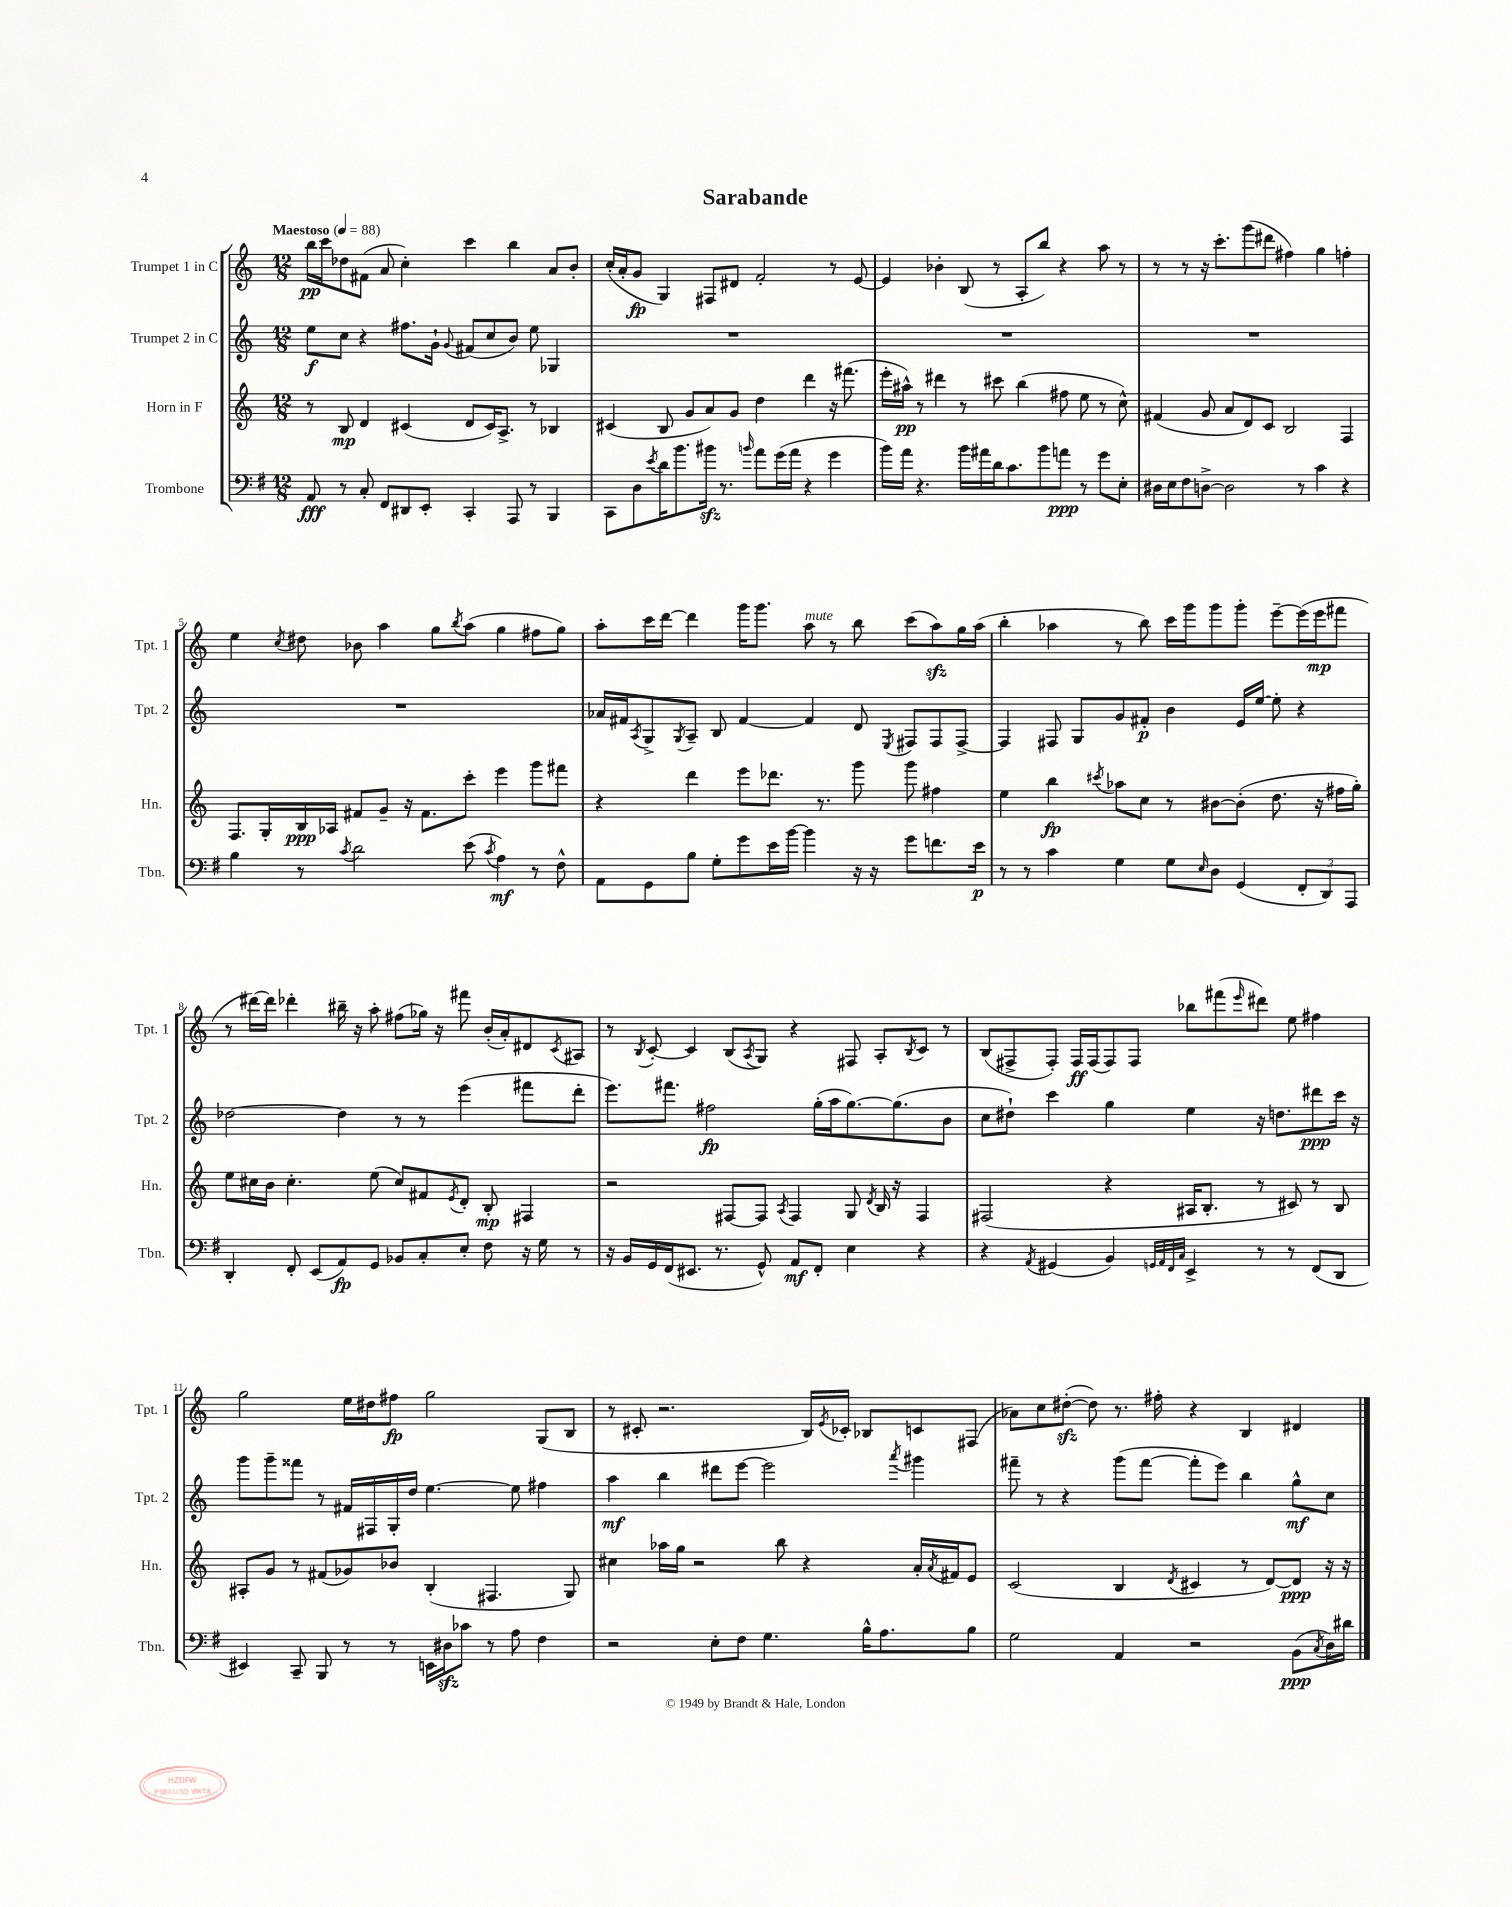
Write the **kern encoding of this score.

**kern	**dynam	**kern	**dynam	**kern	**dynam	**kern	**dynam
*part4	*part4	*part3	*part3	*part2	*part2	*part1	*part1
*staff4	*staff4	*staff3	*staff3	*staff2	*staff2	*staff1	*staff1
*I"Trombone	*	*I"Horn in F	*	*I"Trumpet 2 in C	*	*I"Trumpet 1 in C	*
*I'Tbn.	*	*I'Hn.	*	*I'Tpt. 2	*	*I'Tpt. 1	*
*clefF4	*	*clefG2	*	*clefG2	*	*clefG2	*
*k[f#]	*	*k[]	*	*k[]	*	*k[]	*
*M12/8	*	*M12/8	*	*M12/8	*	*M12/8	*
*MM88	*	*MM88	*	*MM88	*	*MM88	*
=1	=1	=1	=1	=1	=1	=1	=1
!	!	!	!	!	!	!LO:TX:a:B:t=Maestoso	!
8AA/	fff	8r	.	8ee\L	f	16bb\LL	pp
.	.	.	.	.	.	16ccc\J	.
8r	.	8B/	mp	8cc\J	.	8dd-X\	.
8C'/	.	4d/	.	4r	.	(8f#X\J	.
8FF#/L	.	.	.	.	.	8a/	.
8DD#X/	.	(4c#X/	.	8.ff#X\L	.	4cc'\)	.
8EE'/J	.	.	.	.	.	.	.
.	.	.	.	16g`\Jk	.	.	.
.	.	.	.	8qqg/	.	.	.
4CC'/	.	8d/L	.	(8f#X/L	.	4ccc\	.
.	.	16c#/K)	.	8cc/	.	.	.
.	.	8.A^/J	.	.	.	.	.
8AAA/	.	.	.	8b/J)	.	4bb\	.
8r	.	8r	.	8ee\	.	.	.
4BBB/	.	4B-X/	.	4G-X/	.	8a/L	.
.	.	.	.	.	.	8b'/J	.
=2	=2	=2	=2	=2	=2	=2	=2
8CC\L	.	(4c#X/	.	1.r	.	(16cc'/LL	.
.	.	.	.	.	.	16a'/J	.
8D\	.	.	.	.	.	8g/J	fp
8qe/	.	.	.	.	.	.	.
16d\K	.	8B/	.	.	.	4G/)	.
8.b\	.	.	.	.	.	.	.
.	.	8g/L	.	.	.	.	.
16b#Xzz\Jk	.	8a/)	.	.	.	8F#X/L	.
8.r	.	.	.	.	.	.	.
.	.	8g/J	.	.	.	8d#X/J	.
16qqbn/	.	.	.	.	.	.	.
8a\L	.	4dd\	.	.	.	2f'/	.
(16g\L	.	.	.	.	.	.	.
16a\JJ	.	.	.	.	.	.	.
4r	.	4ddd\	.	.	.	.	.
4g\	.	16r	.	.	.	8r	.
.	.	(8.fff#X\	.	.	.	.	.
.	.	.	.	.	.	[8e/	.
=3	=3	=3	=3	=3	=3	=3	=3
16b\LL)	.	16eee'\LL	.	1.r	.	4e/]	.
16a\JJ	.	16aa#X^^\JJ)	pp	.	.	.	.
4.r	.	8r	.	.	.	.	.
.	.	4ddd#X\	.	.	.	4b-X'\	.
16b\LL	.	8r	.	.	.	(8B/	.
16a#X\	.	.	.	.	.	.	.
16d\J	.	8ccc#X\	.	.	.	8r	.
8.c\	.	.	.	.	.	.	.
.	.	(4bb\	.	.	.	8A'/L	.
8b\	.	.	.	.	.	8bb/J)	.
8an\J	ppp	8ff#X\	.	.	.	4r	.
8r	.	8ee\	.	.	.	.	.
8g\L	.	8r	.	.	.	8aa\	.
8E'\J	.	8cc^^\)	.	.	.	8r	.
=4	=4	=4	=4	=4	=4	=4	=4
16D#X\LL	.	(4f#X/	.	1.r	.	8r	.
16E\J	.	.	.	.	.	.	.
8F#\	.	.	.	.	.	8r	.
[8Dn^\J	.	8g/	.	.	.	16r	.
.	.	.	.	.	.	8.ccc'\L	.
2D\]	.	8a/L	.	.	.	.	.
.	.	8d/)	.	.	.	(8ggg\	.
.	.	8c/J	.	.	.	8ddd#X\J	.
.	.	2B/	.	.	.	4ff#X\)	.
8r	.	.	.	.	.	.	.
4c\	.	.	.	.	.	4gg\	.
4r	.	4F/	.	.	.	4ffn'\	.
!!LO:LB:g=z
=5	=5	=5	=5	=5	=5	=5	=5
4B\	.	8.F/L	.	1.r	.	4ee\	.
.	.	16G'/L	.	.	.	.	.
.	.	.	.	.	.	8qcc/	.
8r	.	16B/	ppp	.	.	8dd#X\	.
.	.	16A-X/JJ	.	.	.	.	.
8qc/	.	.	.	.	.	.	.
2d\	.	8f#X/L	.	.	.	8b-X\	.
.	.	8g~/J	.	.	.	4aa\	.
.	.	16r	.	.	.	.	.
.	.	8.f#\L	.	.	.	.	.
.	.	.	.	.	.	8gg\L	.
.	.	.	.	.	.	8qbb/	.
(8e\	.	8ccc'\J	.	.	.	(8aa\J	.
8qc/	.	.	.	.	.	.	.
4A\)	mf	4eee\	.	.	.	4gg\	.
8r	.	8ggg\L	.	.	.	8ff#X\L	.
8F#^^\	.	8fff#X\J	.	.	.	8gg\J)	.
=6	=6	=6	=6	=6	=6	=6	=6
8AA\L	.	4r	.	16a-X/LL	.	8aa'\L	.
.	.	.	.	16f#X/J	.	.	.
.	.	.	.	8qA/	.	.	.
8GG\	.	.	.	8G^/	.	16ccc\L	.
.	.	.	.	.	.	[16ddd\JJ	.
.	.	.	.	8qG/	.	.	.
8B\J	.	4ddd\	.	8A~/J	.	4ddd\]	.
8G'\L	.	.	.	8B/	.	.	.
8g\	.	8eee\L	.	[4f#/	.	16ggg\KL	.
.	.	.	.	.	.	8.ggg\J	.
16e\L	.	8.ddd-X\J	.	.	.	.	.
[16b\JJ	.	.	.	.	.	.	.
!	!	!	!	!	!	!LO:TX:a:i:t=mute	!
4b\]	.	.	.	4f#/]	.	8aa\	.
.	.	8.r	.	.	.	.	.
.	.	.	.	.	.	8r	.
16r	.	8ggg\	.	8d/	.	8bb\	.
16r	.	.	.	.	.	.	.
.	.	.	.	8qE/	.	.	.
8g\L	.	8ggg\	.	8F#X/L	.	(8ccc\L	.
8.fn\	.	4ff#X\	.	8F#/	.	8aazz\)	.
.	.	.	.	[8F#^/J	.	16gg\L	.
16e\Jk	p	.	.	.	.	(16aa\JJ	.
=7	=7	=7	=7	=7	=7	=7	=7
8r	.	4ee\	.	4F#/]	.	4bb'\	.
8r	.	.	.	.	.	.	.
4c\	.	4bb\	fp	8F#X/	.	4aa-X\	.
.	.	.	.	8G/L	.	.	.
.	.	8qccc#X/	.	.	.	.	.
4G\	.	8aa-X\L	.	8g/	.	8r	.
.	.	8cc\J	.	8f#X'/J	p	8bb\)	.
8G\L	.	8r	.	4b\	.	16ccc\LL	.
.	.	.	.	.	.	16ggg\J	.
16qqE/	.	.	.	.	.	.	.
8D\J	.	[8b#X\L	.	.	.	8ggg\	.
(4GG/	.	(8b#'\J]	.	16e/LL	.	8ggg'\J	.
.	.	.	.	[16ee/JJ	.	.	.
.	.	8.dd\	.	8ee'\]	.	[8eee~\L	.
12FF#'/L	.	.	.	4r	.	(16eee\L]	.
.	.	16r	.	.	.	16eee\J	mp
12DD/)	.	.	.	.	.	.	.
.	.	16ff#X\LL	.	.	.	8fff#X\J	.
12AAA/J	.	.	.	.	.	.	.
.	.	16gg'\JJ)	.	.	.	.	.
!!LO:LB:g=z
=8	=8	=8	=8	=8	=8	=8	=8
4DD'/	.	8ee\L	.	[2dd-X\	.	8r	.
.	.	16cc#X\L	.	.	.	[16ddd#X\LL)	.
.	.	16b\JJ	.	.	.	16ddd#\JJ]	.
8FF#'/	.	4.cc#'\	.	.	.	4ddd-X'\	.
(8EE/L	.	.	.	.	.	.	.
8AA/)	fp	.	.	4dd-\]	.	16bb#X~\	.
.	.	.	.	.	.	16r	.
8GG/J	.	(8ee\	.	.	.	8aa'\	.
8BB-X/L	.	8cc#/L)	.	8r	.	(8ff#X\L	.
8C'/	.	8f#X/	.	8r	.	16gg-X\Jk)	.
.	.	.	.	.	.	16r	.
.	.	8qe/	.	.	.	.	.
8E'/J	.	8d'/J	.	(4eee\	.	8fff#X\	.
8F#\	.	8B'/	mp	.	.	(16b'/LL	.
.	.	.	.	.	.	16a'/J)	.
16r	.	4F#X/	.	8fff#X\L	.	8d#X/	.
16G\	.	.	.	.	.	.	.
.	.	.	.	.	.	8qc/	.
8r	.	.	.	8ddd'\J	.	8A#X/J	.
=9	=9	=9	=9	=9	=9	=9	=9
16r	.	2r	.	8.eee\L)	.	8r	.
16BB/LL	.	.	.	.	.	.	.
.	.	.	.	.	.	8qB/	.
16GG/	.	.	.	.	.	[8c'/	.
(16FF#/J	.	.	.	8.fff#X\J	.	.	.
8.EE#X/J	.	.	.	.	.	4c/]	.
.	.	.	.	2ff#X\	fp	.	.
8.r	.	.	.	.	.	.	.
.	.	[8F#X/L	.	.	.	(8B/L	.
.	.	.	.	.	.	8qA/	.
8GG^^/)	.	8F#/J]	.	.	.	8G/J)	.
.	.	8qA/	.	.	.	.	.
8AA/L	mf	4F#/	.	.	.	4r	.
8FF#'/J	.	.	.	(16gg'\LL	.	.	.
.	.	.	.	16aa\J	.	.	.
4E\	.	8G/	.	[8.gg\)	.	8F#X/	.
.	.	8qd/	.	.	.	.	.
.	.	16B/	.	.	.	8A'/L	.
.	.	16r	.	(8.gg\]	.	.	.
.	.	.	.	.	.	8qB/	.
4r	.	4F#/	.	.	.	8c/J	.
.	.	.	.	8b\J	.	8r	.
=10	=10	=10	=10	=10	=10	=10	=10
4r	.	(2F#X/	.	8cc\L	.	(8B/L	.
.	.	.	.	8dd#X`\J)	.	8F#X^/	.
8qAA/	.	.	.	.	.	.	.
(4GG#X/	.	.	.	4ccc\	.	8F#'/J)	.
.	.	.	.	.	.	16F#/LL	ff
.	.	.	.	.	.	(16F#/J	.
4BB/)	.	4r	.	4gg\	.	8F#/)	.
.	.	.	.	.	.	8F#/J	.
32qqGGn/LLL	.	.	.	.	.	.	.
32qqAA/	.	.	.	.	.	.	.
32qqFF#/	.	.	.	.	.	.	.
32qqC/JJJ	.	.	.	.	.	.	.
4EE^/	.	16A#X/KL	.	4ee\	.	8bb-X\L	.
.	.	8.B'/J	.	.	.	.	.
.	.	.	.	.	.	(8fff#X\	.
.	.	.	.	.	.	16qqeee/	.
8r	.	8r	.	16r	.	8ddd#X\J)	.
.	.	.	.	8.ddn\L	.	.	.
8r	.	8c#X/)	.	.	.	8ee\	.
(8FF#/L	.	8r	.	8ddd#X\	ppp	4ff#X\	.
8DD/J	.	8B/	.	16ccc\Jk	.	.	.
.	.	.	.	16r	.	.	.
!!LO:LB:g=z
=11	=11	=11	=11	=11	=11	=11	=11
4EE#X/)	.	8A#X'/L	.	8ggg\L	.	2gg\	.
.	.	8g/J	.	8ggg~\	.	.	.
8CC~/	.	8r	.	8fff##X\J	.	.	.
8BBB/	.	(8f#X/L	.	8r	.	.	.
8r	.	8g-X/)	.	16f#X/LL	.	16ee\LL	.
.	.	.	.	16F#X/	.	16dd#X\J	.
8r	.	8b-X/J	.	16G'/	.	8ff#X\J	fp
.	.	.	.	16dd/JJ	.	.	.
16EEn\LL	.	(4B'/	.	[4.ee\	.	2gg\	.
16D#Xzz\J	.	.	.	.	.	.	.
8c-X\J	.	.	.	.	.	.	.
8r	.	4.F#X/	.	.	.	.	.
8A\	.	.	.	8ee\]	.	.	.
4F#\	.	.	.	4ff#X\	.	(8G/L	.
.	.	8G/)	.	.	.	8B/J	.
=12	=12	=12	=12	=12	=12	=12	=12
2r	.	4cc#X\	.	4aa\	mf	8r	.
.	.	.	.	.	.	8c#X'/	.
.	.	16aa-X\LL	.	4bb\	.	2.r	.
.	.	16gg\JJ	.	.	.	.	.
.	.	2r	.	.	.	.	.
8E'\L	.	.	.	8ddd#X\L	.	.	.
8F#\J	.	.	.	[8eee\J	.	.	.
4.G\	.	.	.	2eee\]	.	.	.
.	.	8bb\	.	.	.	.	.
.	.	4r	.	.	.	16B/LL)	.
.	.	.	.	.	.	8qe/	.
.	.	.	.	.	.	16c-X'/JJ	.
16B^^\KL	.	.	.	.	.	8B-X/L	.
8.A\	.	.	.	.	.	.	.
.	.	.	.	8qaaa/	.	.	.
.	.	16a'/LL	.	4ggg#X\	.	8cn/	.
.	.	8qa/	.	.	.	.	.
.	.	16f#X/J	.	.	.	.	.
8B\J	.	8e/J	.	.	.	(8F#X/J	.
=13	=13	=13	=13	=13	=13	=13	=13
2G\	.	(2c/	.	8fff#X~\	.	8a-X\L)	.
.	.	.	.	8r	.	8cc\	.
.	.	.	.	4r	.	([8dd#Xzz'\J	.
.	.	.	.	.	.	8dd#\])	.
4AA/	.	4B/	.	(8ggg\L	.	8.r	.
.	.	.	.	[8fff#\J	.	.	.
.	.	.	.	.	.	16ff#X'\	.
.	.	8qd/	.	.	.	.	.
2r	.	4c#X/	.	8fff#'\L]	.	4r	.
.	.	.	.	8eee\J)	.	.	.
.	.	8r	.	4bb\	.	4B/	.
.	.	[8d/L)	.	.	.	.	.
(8BB\L	ppp	8d/J]	ppp	8gg^^\L	mf	4d#X/	.
8qC/	.	.	.	.	.	.	.
16D\L)	.	16r	.	8cc\J	.	.	.
16d#X\JJ	.	16r	.	.	.	.	.
==	==	==	==	==	==	==	==
*-	*-	*-	*-	*-	*-	*-	*-
